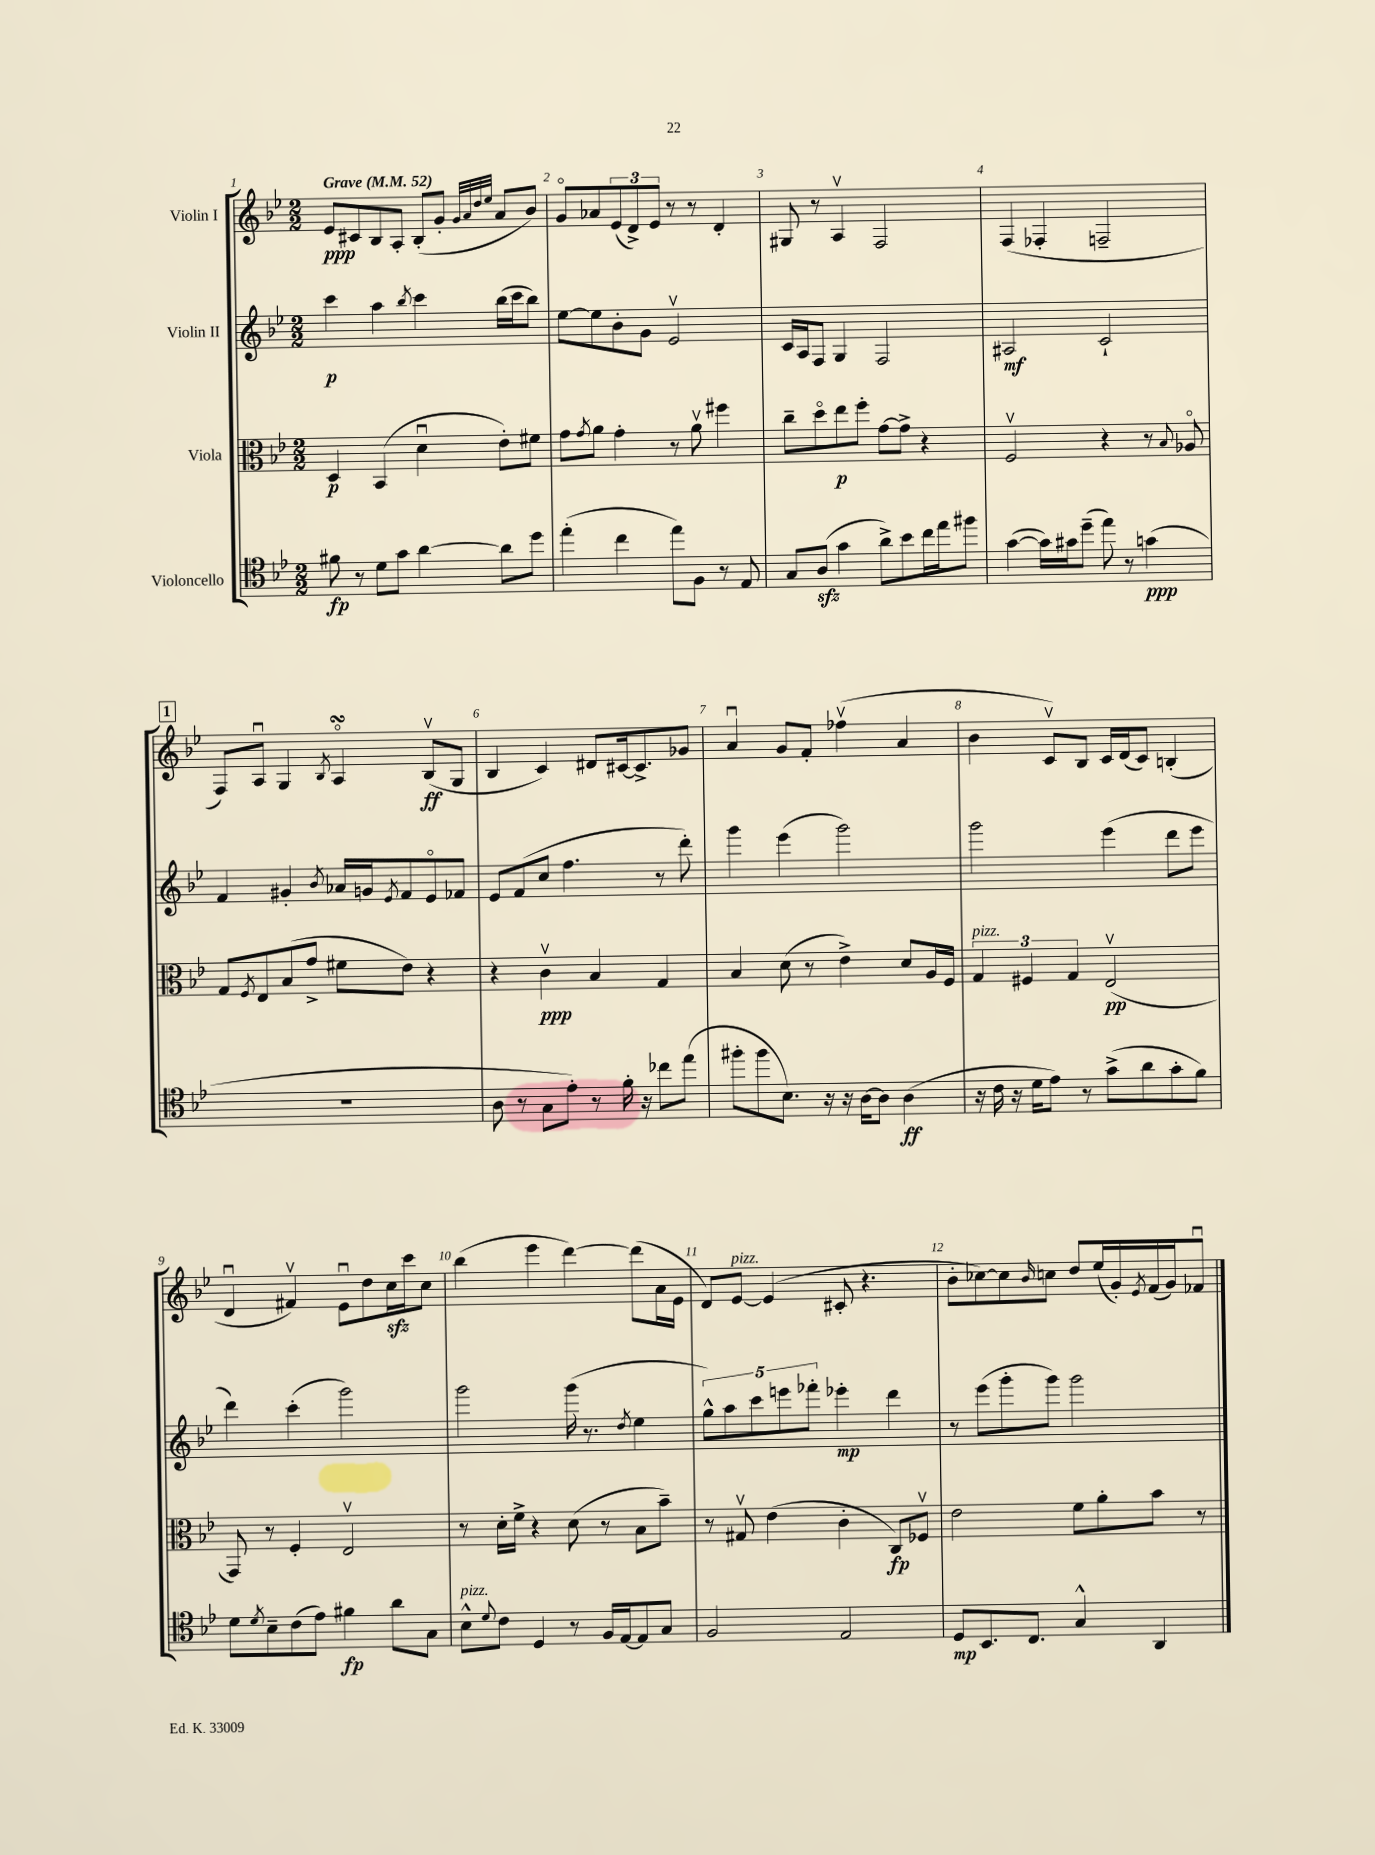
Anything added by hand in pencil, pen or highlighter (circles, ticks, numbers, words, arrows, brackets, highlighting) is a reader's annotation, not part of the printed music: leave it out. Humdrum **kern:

**kern	**kern	**kern	**kern
*staff4	*staff3	*staff2	*staff1
*clefC4	*clefC3	*clefG2	*clefG2
*k[b-e-]	*k[b-e-]	*k[b-e-]	*k[b-e-]
*M2/2	*M2/2	*M2/2	*M2/2
*MM52	*MM52	*MM52	*MM52
8f#	4D	4ccc	8e-
8r	.	.	8c#
8d	(4BB-	4aa	8B-
8g	.	.	8A'
.	.	8qbb-	.
[4a	4du	4ccc	(8B-'
.	.	.	8g'
.	.	.	32qqg
.	.	.	32qqa
.	.	.	32qqdd
.	.	.	32qqee-
8a]	8e-')	(16bb-	8a
.	.	16ccc	.
8dd	8f#	8bb-)	8b-)
=	=	=	=
(4ee-'	8g	[8ee-	8go
.	8qg	.	.
.	8a	8ee-]	8a-
4cc	4g'	8b-'	(12e-
.	.	.	12d^)
.	.	8g	.
.	.	.	12e-
8ee-)	8r	2e-v	8r
8F	8av	.	8r
8r	4ff#	.	4d'
8E-	.	.	.
=	=	=	=
8G	8cc~	16c	8G#
.	.	16A	.
(8A	8ddo	8F	8r
4g	8ee-	4G	4Av
.	8ff'	.	.
8a^)	[8g	2F	2F
8b-	8g^]	.	.
16cc	4r	.	.
16ee-	.	.	.
8ff#	.	.	.
=	=	=	=
([4g	2Fv	2A#	(4F
16g])	.	.	4F-'
16g#	.	.	.
(8dd~	.	.	.
8ee-)	4r	2c`	2F~
8r	.	.	.
(4g	8r	.	.
.	8qqB-	.	.
.	8A-o	.	.
=	=	=	=
1r	8G	4f	8F)
.	8qF	.	.
.	8E-	.	8Au
.	(8B-	4g#'	4G
.	8g^	.	.
.	.	8qb-	8qB-
.	8f#	16a-	4Ao
.	.	16g	.
.	.	8qe-	.
.	8e-)	8f	.
.	4r	8e-o	(8B-v
.	.	8f-	8G
=	=	=	=
8A	4r	8e-	4B-
8r	.	(8f	.
8G	4cv	8cc	4c)
8e-')	.	4.ff	.
8r	4B-	.	8d#
16f'	.	.	[16c#
16r	.	.	8.c#^]
8cc-	4G	8r	.
(8ee-	.	8ddd')	8g-
=	=	=	=
8ff#'	4B-	4ggg	4au
8ff#	.	.	.
8.B-)	(8d	(4eee-	8g
.	8r	.	8f'
16r	.	.	.
16r	4e-^)	2ggg)	(4ff-v
[16A	.	.	.
8A]	.	.	.
(4A	8d	.	4a
.	16A	.	.
.	16F	.	.
=	=	=	=
16r	6G	2ggg	4b-
16c	.	.	.
16r	.	.	.
.	6F#	.	.
16d	.	.	.
8e-)	.	.	8cv)
.	6G	.	.
8r	.	.	8B-
(8g^	(2E-v	(4eee-	16c
.	.	.	(16d
8a	.	.	8c)
8g'	.	8ddd	(4B'
8f)	.	8eee-	.
=	=	=	=
8d	8GG)	4ddd)	4du
8qd	.	.	.
8B-~	8r	.	.
(8c	4F'	(4ccc'	4f#v)
8e-)	.	.	.
4f#	2E-v	2ggg)	8e-u
.	.	.	8dd
8a	.	.	16cc
.	.	.	16ccc
8G	.	.	8cc
=	=	=	=
8B-^^	8r	2ggg	(4bb-
8qqd	.	.	.
8c	16d'	.	.
.	16f^	.	.
4D	4r	.	4eee-
8r	(8d	(16ggg	[4ddd)
.	.	8.r	.
16F	8r	.	.
[16E-	.	.	.
.	.	8qdd	.
8E-]	8B-	4ee-	(8ddd]
8G	8b-~)	.	16a
.	.	.	16e-
=	=	=	=
2F	8r	10gg^^)	8d)
.	.	10aa	.
.	8G#v	.	[8e-
.	.	10ccc	.
.	(4e-	.	(4e-]
.	.	10eee	.
.	.	10fff-'	.
2E-	4c'	4eee-'	8c#'
.	.	.	4.r
.	8C)	4ddd	.
.	8F-v	.	.
=	=	=	=
8D	2e-	8r	8b-'
8.BB-	.	(8eee-	[8cc-)
.	.	8ggg'	8cc-]
8.C	.	.	.
.	.	.	16qqb-
.	.	8ggg)	8cc
4G^^	8f	2ggg	8dd
.	8a'	.	(16ee-
.	.	.	16g')
.	.	.	8qe-
4AA	8b-	.	(16f
.	.	.	16g)
.	8r	.	8f-u
==	==	==	==
*-	*-	*-	*-
